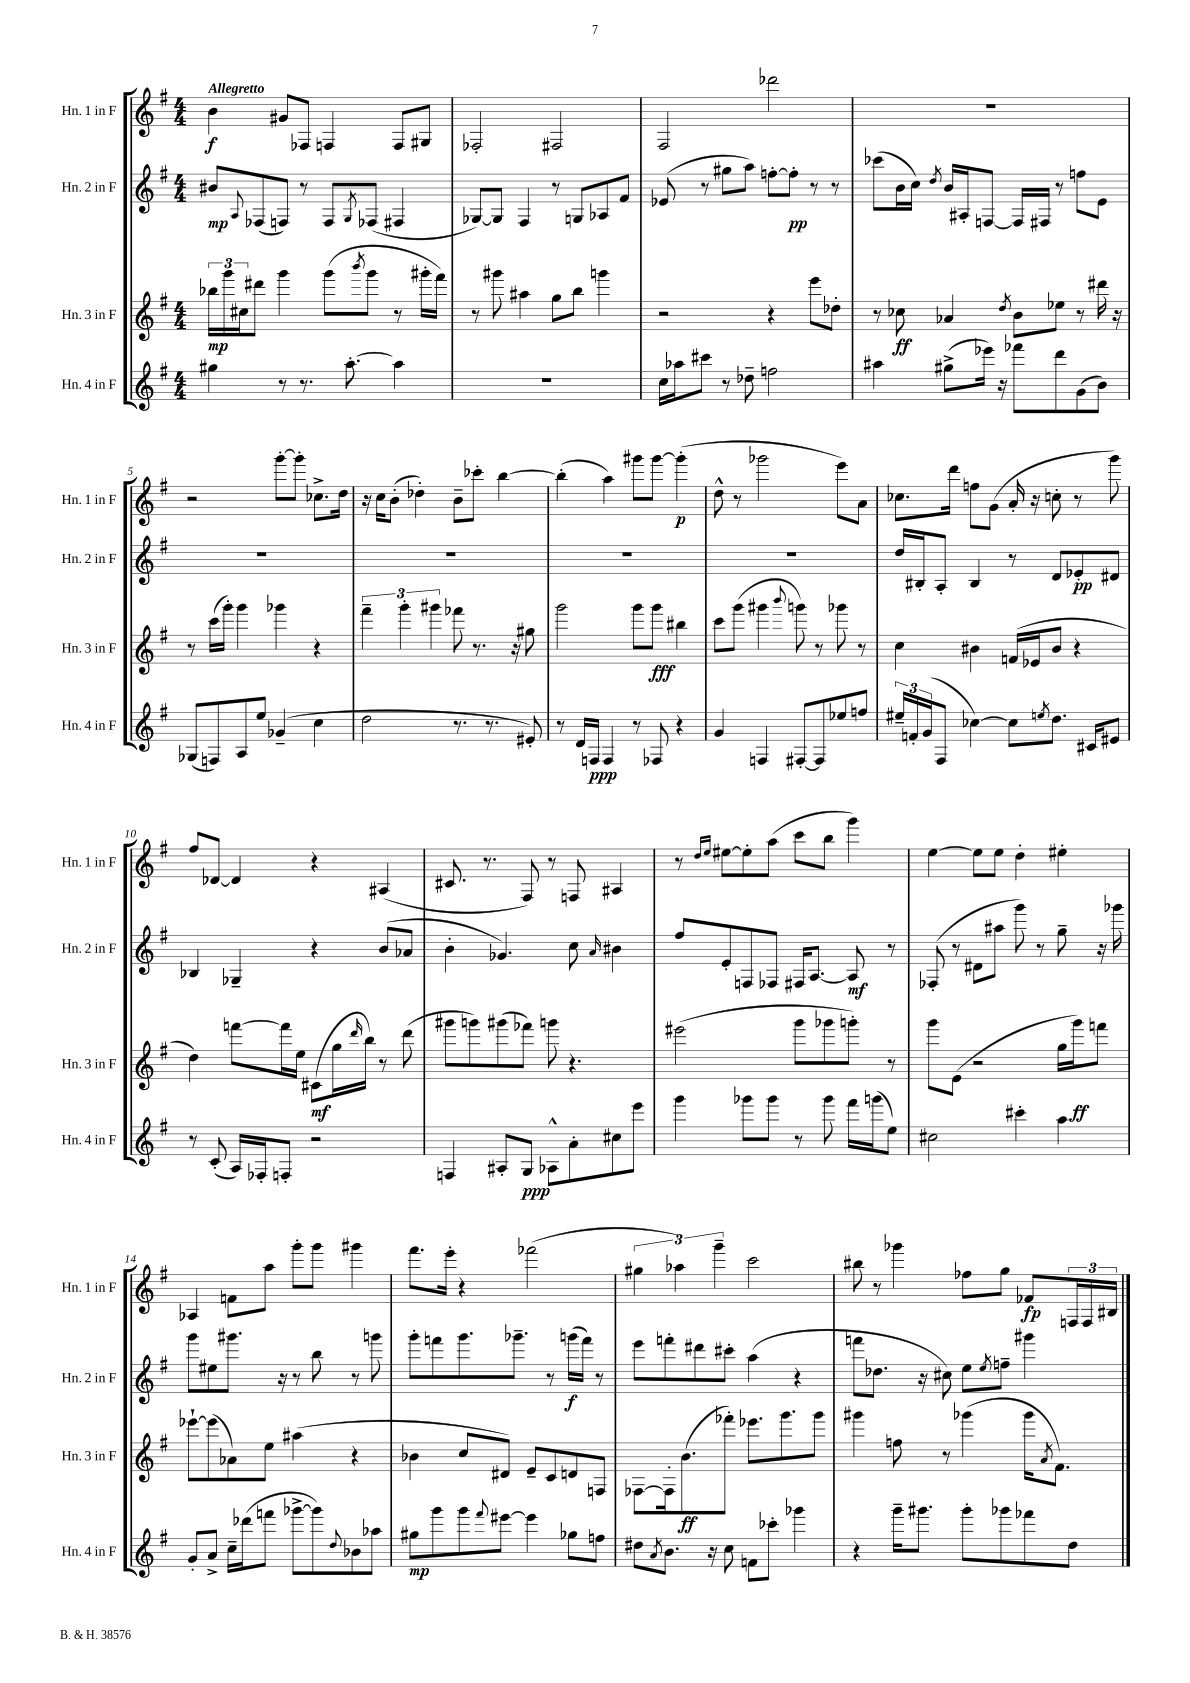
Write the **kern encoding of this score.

**kern	**dynam	**kern	**dynam	**kern	**dynam	**kern	**dynam
*part4	*part4	*part3	*part3	*part2	*part2	*part1	*part1
*staff4	*staff4	*staff3	*staff3	*staff2	*staff2	*staff1	*staff1
*I"Hn. 4 in F	*	*I"Hn. 3 in F	*	*I"Hn. 2 in F	*	*I"Hn. 1 in F	*
*I'Hn. 4 in F	*	*I'Hn. 3 in F	*	*I'Hn. 2 in F	*	*I'Hn. 1 in F	*
*clefG2	*	*clefG2	*	*clefG2	*	*clefG2	*
*k[f#]	*	*k[f#]	*	*k[f#]	*	*k[f#]	*
*M4/4	*	*M4/4	*	*M4/4	*	*M4/4	*
=1	=1	=1	=1	=1	=1	=1	=1
!	!	!	!	!	!	!LO:TX:a:B:t=Allegretto	!
4gg#X\	.	24bb-X\LL	mp	8b#X/L	mp	4b\	f
.	.	24ggg\	.	.	.	.	.
.	.	24cc#X\J	.	.	.	.	.
.	.	.	.	8qqA/	.	.	.
.	.	8ddd#X\J	.	(8F-X/	.	.	.
8r	.	4ggg\	.	8Fn/J)	.	8g#X/L	.
8.r	.	.	.	8r	.	8F-X/J	.
.	.	(8ggg\L	.	8F/L	.	4Fn/	.
[8.aa'\	.	.	.	.	.	.	.
.	.	8qbbb/	.	8qG/	.	.	.
.	.	8ggg\J	.	(8F-X/J	.	.	.
4aa\]	.	8r	.	4F#X/	.	8F/L	.
.	.	16ggg#X'\LL	.	.	.	8G#X/J	.
.	.	16fff#\JJ)	.	.	.	.	.
=2	=2	=2	=2	=2	=2	=2	=2
1r	.	8r	.	[8G-X/L)	.	2F-X'/	.
.	.	8ggg#X\	.	8G-/J]	.	.	.
.	.	4aa#X\	.	4F#/	.	.	.
.	.	8gg\L	.	8r	.	2F#X/	.
.	.	8bb\J	.	8Gn/L	.	.	.
.	.	4gggn\	.	8A-X/	.	.	.
.	.	.	.	8f#/J	.	.	.
=3	=3	=3	=3	=3	=3	=3	=3
16cc\LL	.	2r	.	(8e-X/	.	2F#/	.
16aa-X\J	.	.	.	.	.	.	.
8ccc#X\J	.	.	.	8r	.	.	.
8r	.	.	.	8gg#X\L	.	.	.
8dd-X~\	.	.	.	8aa\J)	.	.	.
2ffn\	.	4r	.	[8ffn'\L	.	2ddd-X\	.
.	.	.	.	8ff'\J]	pp	.	.
.	.	8eee\L	.	8r	.	.	.
.	.	8dd-X'\J	.	8r	.	.	.
=4	=4	=4	=4	=4	=4	=4	=4
4aa#X\	.	8r	.	(8ccc-X\L	.	1r	.
.	.	8cc-X\	ff	16b\L	.	.	.
.	.	.	.	16cc\JJ)	.	.	.
.	.	.	.	8qdd/	.	.	.
(8gg#X^\L	.	4a-X/	.	16b/LL	.	.	.
.	.	.	.	16A#X'/J	.	.	.
16eee-X\Jk)	.	.	.	[8Fn/J	.	.	.
16r	.	.	.	.	.	.	.
.	.	8qdd/	.	.	.	.	.
8fff-X\L	.	8b\L	.	16F/LL]	.	.	.
.	.	.	.	16F#X/JJ	.	.	.
8ddd\	.	8ee-X\J	.	8r	.	.	.
(8g\	.	8r	.	8ffn\L	.	.	.
8b\J)	.	16ddd#X\	.	8e\J	.	.	.
.	.	16r	.	.	.	.	.
!!LO:LB:g=z
=5	=5	=5	=5	=5	=5	=5	=5
(8G-X/L	.	8r	.	1r	.	2r	.
8Fn/)	.	(16ccc\LL	.	.	.	.	.
.	.	16ggg'\JJ)	.	.	.	.	.
8A/	.	4ggg\	.	.	.	.	.
8ee/J	.	.	.	.	.	.	.
(4g-X~/	.	4ggg-X\	.	.	.	[8ggg'\L	.
.	.	.	.	.	.	8ggg'\J]	.
4cc\	.	4r	.	.	.	8.cc-X^\L	.
.	.	.	.	.	.	16dd\Jk	.
=6	=6	=6	=6	=6	=6	=6	=6
2dd\	.	6fff#~\	.	1r	.	16r	.
.	.	.	.	.	.	16cc\KL	.
.	.	.	.	.	.	(8b'\J	.
.	.	6ggg'\	.	.	.	.	.
.	.	.	.	.	.	4dd-X'\)	.
.	.	6ggg#X\	.	.	.	.	.
8.r	.	8fff-X\	.	.	.	8b~\L	.
.	.	8.r	.	.	.	8ccc-X'\J	.
8.r	.	.	.	.	.	.	.
.	.	.	.	.	.	[4bb\	.
.	.	16r	.	.	.	.	.
8e#X'/)	.	8gg#X\	.	.	.	.	.
=7	=7	=7	=7	=7	=7	=7	=7
8r	.	2ggg\	.	1r	.	(4bb'\]	.
16d/LL	.	.	.	.	.	.	.
16Fn/JJ	ppp	.	.	.	.	.	.
4F/	.	.	.	.	.	4aa\)	.
8r	.	8ggg\L	.	.	.	8ggg#X\L	.
8F-X/	.	8ggg\J	fff	.	.	[8ggg#\J	.
4r	.	4bb#X\	.	.	.	(4ggg#'\]	p
=8	=8	=8	=8	=8	=8	=8	=8
4g/	.	8ccc\L	.	1r	.	8dd^^\	.
.	.	(8ggg\J	.	.	.	8r	.
4Fn/	.	4ggg#X\	.	.	.	2ggg-X\	.
.	.	8qqbbb/	.	.	.	.	.
[8F#X'/L	.	8gggn\)	.	.	.	.	.
8F#/]	.	8r	.	.	.	.	.
8ee-X/	.	8ggg-X\	.	.	.	8eee\L)	.
8ffn/J	.	8r	.	.	.	8a\J	.
=9	=9	=9	=9	=9	=9	=9	=9
24ee#X~/LL	.	4cc\	.	16dd/LL	.	8.cc-X\L	.
24fn'/	.	.	.	.	.	.	.
.	.	.	.	16B#X'/J	.	.	.
(24g/J	.	.	.	.	.	.	.
8F#/J	.	.	.	8A'/J	.	.	.
.	.	.	.	.	.	16ddd\Jk	.
[4cc-X\)	.	4b#X\	.	4B#/	.	8ffn\L	.
.	.	.	.	.	.	(8g\J	.
8cc-\L]	.	(16fn/LL	.	8r	.	16a'/	.
.	.	16e-X/J	.	.	.	16r	.
8qeen/	.	.	.	.	.	.	.
8.dd\J	.	8b#/J	.	8d/L	.	8ccn'\	.
.	.	4r	.	8e-X'/	pp	8r	.
16c#X/KL	.	.	.	.	.	.	.
8e#X/J	.	.	.	8d#X/J	.	8ggg\)	.
!!LO:LB:g=z
=10	=10	=10	=10	=10	=10	=10	=10
8r	.	4dd\)	.	4B-X/	.	8ff#/L	.
(8c'/	.	.	.	.	.	[8d-X/J	.
16A/LL)	.	[8fffn\L	.	4G-X~/	.	4d-/]	.
16F-X'/J	.	.	.	.	.	.	.
8Fn'/J	.	16fff\L]	.	.	.	.	.
.	.	16ee\JJ	.	.	.	.	.
2r	.	(8c#X\L	mf	4r	.	4r	.
.	.	16gg\L	.	.	.	.	.
.	.	16qqddd/	.	.	.	.	.
.	.	16bb\JJ)	.	.	.	.	.
.	.	8r	.	(8b/L	.	(4A#X/	.
.	.	(8ddd\	.	8a-X/J	.	.	.
=11	=11	=11	=11	=11	=11	=11	=11
4Fn/	.	8ggg#X\L	.	4b'\	.	8.c#X/	.
.	.	8gggn\)	.	.	.	.	.
.	.	.	.	.	.	8.r	.
8A#X'/L	.	(8ggg#X\	.	4.g-X/)	.	.	.
8G/J	ppp	8fff-X\J)	.	.	.	8F#/)	.
8A-X^^\L	.	8gggn\	.	.	.	8r	.
8a'\	.	4.r	.	8cc\	.	8Fn/	.
.	.	.	.	16qqa/	.	.	.
8cc#X\	.	.	.	4b#X\	.	4A#X/	.
8eee\J	.	.	.	.	.	.	.
=12	=12	=12	=12	=12	=12	=12	=12
4ggg\	.	(2eee#X\	.	8ff#/L	.	8r	.
.	.	.	.	.	.	16qqdd/LL	.
.	.	.	.	.	.	16qqee/JJ	.
.	.	.	.	8e'/	.	[8ee#X\L	.
8ggg-X\L	.	.	.	8Fn/	.	8ee#'\]	.
8ggg-\J	.	.	.	8F-X/J	.	(8aa\J	.
8r	.	8ggg\L	.	16F#X/KL	.	8ccc\L	.
.	.	.	.	[8.A/J	.	.	.
8ggg-\	.	8ggg-X\	.	.	.	8bb\J	.
16fff#\LL	.	8gggn'\J)	.	8A/]	mf	4ggg\)	.
(16gggn\J	.	.	.	.	.	.	.
8ee\J)	.	8r	.	8r	.	.	.
=13	=13	=13	=13	=13	=13	=13	=13
2cc#X\	.	8ggg\L	.	(8F-X'/	.	[4ee\	.
.	.	(8e\J	.	8r	.	.	.
.	.	2r	.	8d#X\L	.	8ee\L]	.
.	.	.	.	8aa#X\J	.	8ee\J	.
4ccc#X'\	.	.	.	8ggg\)	.	4dd'\	.
.	.	.	.	8r	.	.	.
4aa\	.	16gg\LL	.	8gg~\	.	4ee#X'\	.
.	.	16ggg\J)	ff	.	.	.	.
.	.	8fffn\J	.	16r	.	.	.
.	.	.	.	16ggg-X\	.	.	.
!!LO:LB:g=z
=14	=14	=14	=14	=14	=14	=14	=14
8g'/L	.	[8eee-X`\L	.	8ggg\L	.	4A-X/	.
8a^/J	.	(8eee-\]	.	8ee#X\	.	.	.
16cc~\LL	.	8a-X\)	.	8.ggg#X\J	.	8fn\L	.
(16ddd-X\J	.	.	.	.	.	.	.
8fffn\J	.	8ee\J	.	.	.	8aa\J	.
.	.	.	.	16r	.	.	.
[8ggg-X^\L	.	(4aa#X\	.	8r	.	8ggg'\L	.
8ggg-\])	.	.	.	8bb\	.	8ggg\J	.
8qqdd/	.	.	.	.	.	.	.
8b-X\	.	4r	.	8r	.	4ggg#X\	.
8aa-X\J	.	.	.	8gggn\	.	.	.
=15	=15	=15	=15	=15	=15	=15	=15
8gg#X\L	mp	4b-X\	.	8ggg'\L	.	8.fff#\L	.
8ggg\	.	.	.	8fffn\	.	.	.
.	.	.	.	.	.	16eee'\Jk	.
8ggg\	.	8cc/L	.	8.ggg\	.	4r	.
8qqfff#/	.	.	.	.	.	.	.
[8eee#X\J	.	8d#X/J)	.	.	.	.	.
.	.	.	.	8.ggg-X~\J	.	.	.
4eee#\]	.	8e~/L	.	.	.	(2fff-X\	.
.	.	8c/	.	8r	.	.	.
8gg-X\L	.	8dn/	.	(16gggn\LL	f	.	.
.	.	.	.	16fff\JJ)	.	.	.
8ffn\J	.	8Fn/J	.	8r	.	.	.
=16	=16	=16	=16	=16	=16	=16	=16
8dd#X\L	.	[8F-X\L	.	8eee\L	.	6gg#X\	.
8qa/	.	.	.	.	.	.	.
8.b\J	.	16F-'\k]	.	8fffn'\	.	.	.
.	.	.	.	.	.	6aa-X\)	.
.	.	(8.b\	ff	.	.	.	.
.	.	.	.	8ddd#X\	.	.	.
16r	.	.	.	.	.	.	.
.	.	.	.	.	.	6ggg~\	.
8cc\	.	8fff-X'\J)	.	8ccc#X'\J	.	.	.
8fn\L	.	8.eee-X\L	.	(4aa\	.	2ccc\	.
8ccc-X'\J	.	.	.	.	.	.	.
.	.	8.ggg\	.	.	.	.	.
4ggg-X\	.	.	.	4r	.	.	.
.	.	8ggg\J	.	.	.	.	.
=17	=17	=17	=17	=17	=17	=17	=17
4r	.	4ggg#X\	.	8fffn\L	.	8bb#X\	.
.	.	.	.	8.dd-X\J	.	8r	.
16ggg~\KL	.	8ffn\	.	.	.	4ggg-X\	.
8.ggg#X\J	.	.	.	16r	.	.	.
.	.	8r	.	8cc#X\)	.	.	.
8ggg#'\L	.	(4ggg-X\	.	8ee\L	.	8ff-X\L	.
.	.	.	.	8qee/	.	.	.
8ggg-X\	.	.	.	8ffn~\J	.	8gg\J	.
8fff-X\	.	16ggg-\KL	.	4ggg#X\	.	8f-X/L	fp
.	.	8qa/	.	.	.	.	.
.	.	8.f#\J)	.	.	.	.	.
8dd\J	.	.	.	.	.	24Fn/L	.
.	.	.	.	.	.	24F/	.
.	.	.	.	.	.	24B#X/JJ	.
==	==	==	==	==	==	==	==
*-	*-	*-	*-	*-	*-	*-	*-
